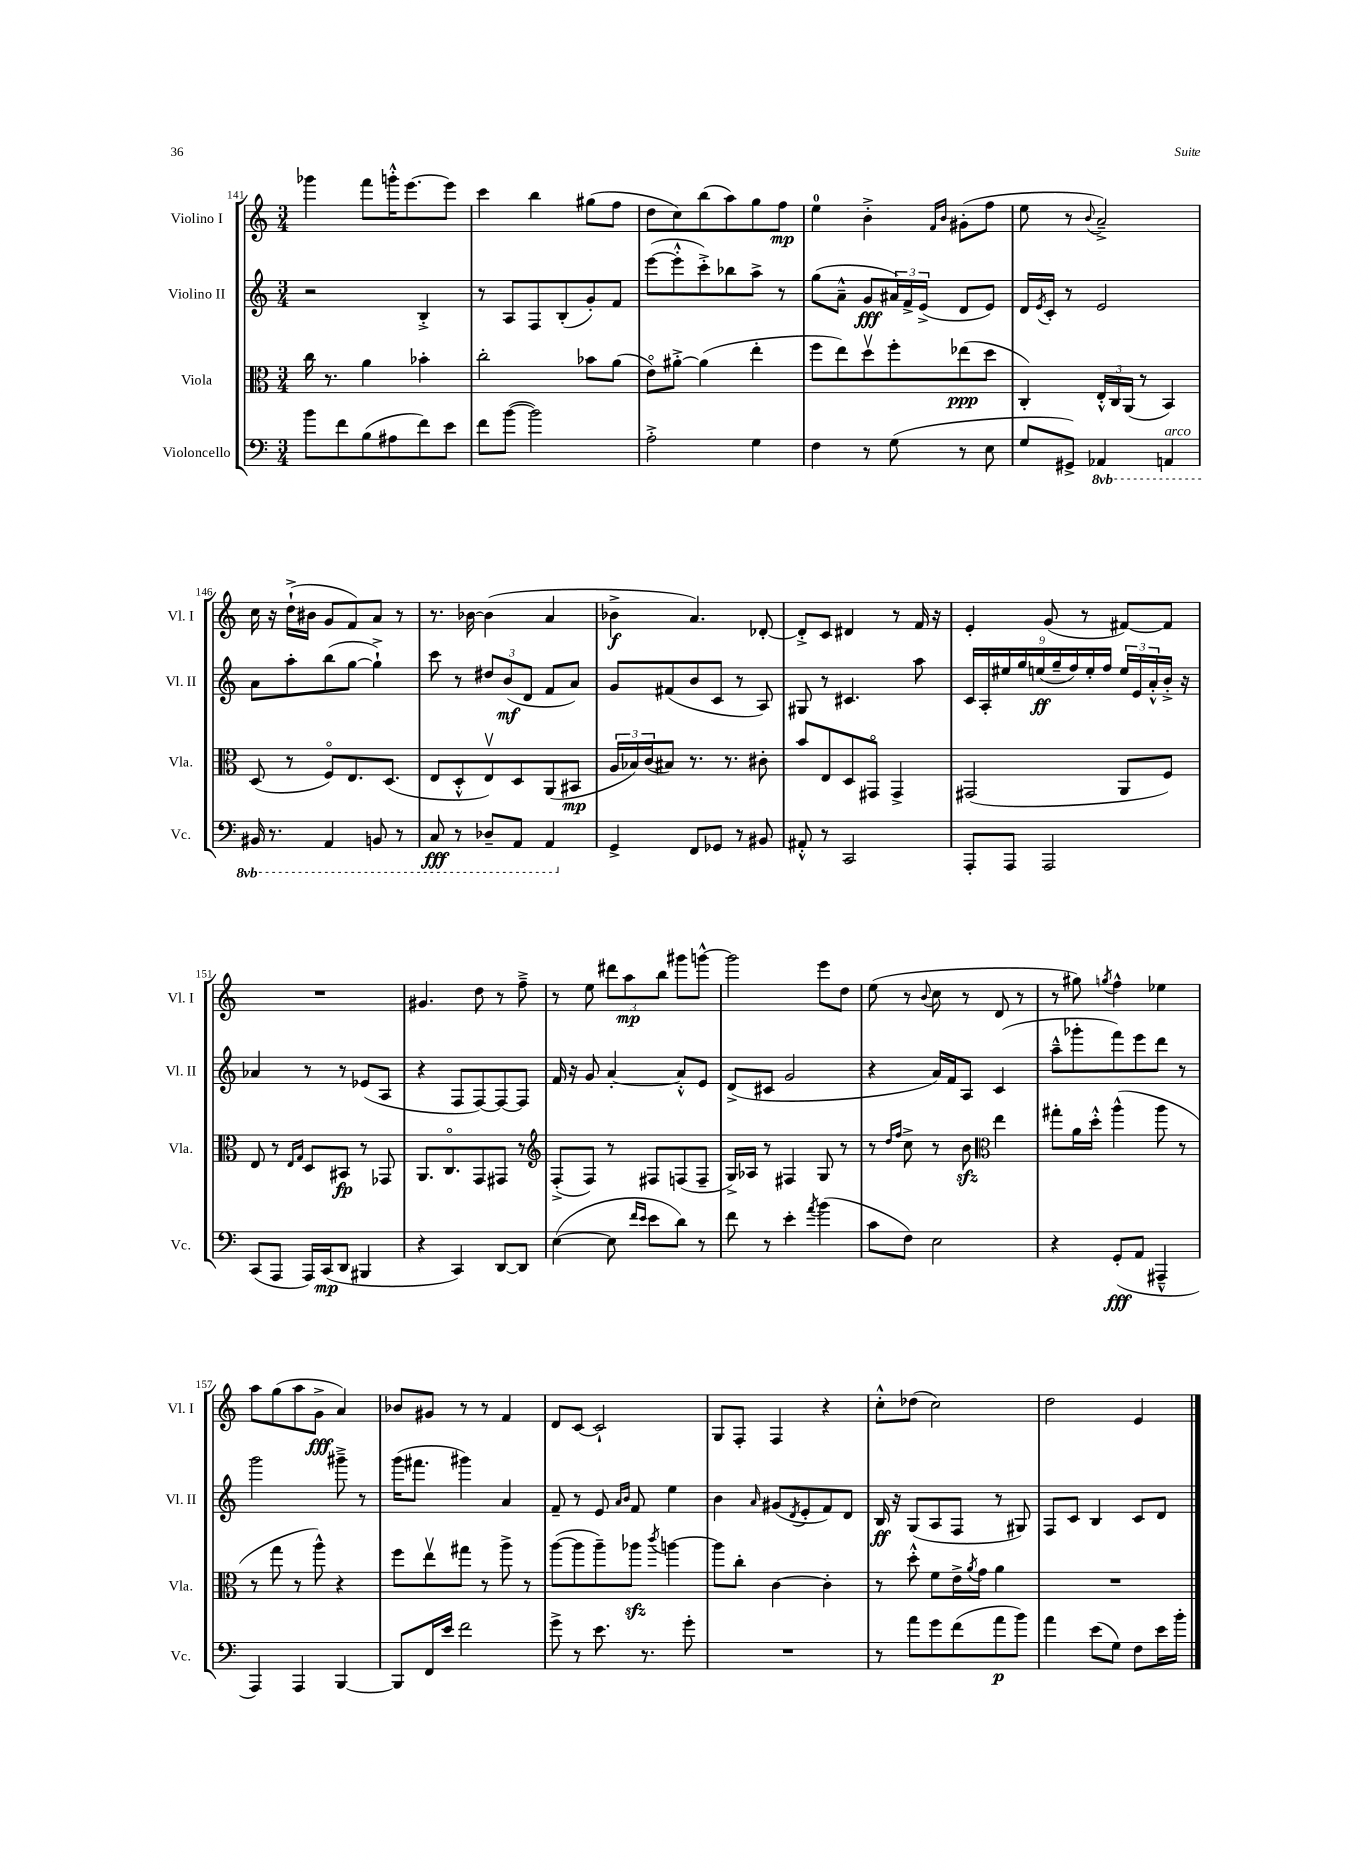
<<
\new StaffGroup <<
\new Staff = "s0" \with { instrumentName = "Violino I" shortInstrumentName = "Vl. I" } {
    \clef treble \key c \major \numericTimeSignature \time 3/4
    ges'''4 f'''8 g'''16-.-^ e'''8.~ e'''8 |
    c'''4 b''4 gis''8( f''8 |
    d''8 c''8) b''8( a''8) g''8 f''8\mp |
    e''4-0 b'4-.-> \grace { f'16 b'16 } gis'8-.( f''8 |
    e''8 r8 \appoggiatura { b'8 } a'2--->) |
    c''16 r16 d''16-!->( bis'16 g'8 f'8) a'8 r8 |
    r8. bes'16~ bes'4( a'4 |
    bes'4->\f a'4.) des'8~-. |
    des'8-.-> c'8 dis'4 r8 f'16 r16 |
    e'4-. g'8( r8 fis'8~) fis'8 |
    R2. |
    gis'4. d''8 r8 f''8---> |
    r8 e''8 \tuplet 3/2 { dis'''8 a''8\mp b''8 } gis'''8 g'''8~-^ |
    g'''2 e'''8 d''8 |
    e''8( r8 \appoggiatura { b'8 } c''8 r8 d'8 r8 |
    r8 gis''8) \acciaccatura { g''8 } f''4-^ ees''4 |
    a''8 g''8( a''8 g'8->\fff a'4) |
    bes'8 gis'8 r8 r8 f'4 |
    d'8 c'8~ c'2-! |
    g8 f8-. f4 r4 |
    c''8-.-^ des''8( c''2) |
    d''2 e'4 \bar "|." |
}
\new Staff = "s1" \with { instrumentName = "Violino II" shortInstrumentName = "Vl. II" } {
    \clef treble \key c \major \numericTimeSignature \time 3/4
    r2 b4-.-> |
    r8 a8 f8 b8-.( g'8-.) f'8 |
    e'''8~( e'''8-.-^ c'''8-.->) bes''8 a''8-> r8 |
    g''8( a'8---^ g'8\fff \tuplet 3/2 { ais'16) f'16-> e'16->( } d'8 e'8) |
    d'16 \acciaccatura { e'8 } c'16-. r8 e'2 |
    a'8 a''8-. b''8( g''8~ g''4-!->) |
    c'''8 r8 \tuplet 3/2 { dis''8 b'8\mf( d'8 } f'8 a'8) |
    g'8 fis'8( b'8 c'8 r8 a8) |
    gis8 r8 cis'4. a''8 |
    \tuplet 9/8 { c'16 a16-. eis''16 g''16 e''16\ff( g''16-- f''16) e''16-. f''16 } \tuplet 3/2 { e''16 e'16 a'16-.-^ } b'16-.-> r16 |
    aes'4 r8 r8 ees'8( a8 |
    r4 f8 f8~) f8~ f8 |
    f'16 r16 g'8 a'4~-. a'8-.-^ e'8 |
    d'8->( cis'8 g'2 |
    r4 a'16) f'16 a8 c'4( |
    a''8---^ ges'''8-. f'''8) e'''8 d'''8 r8 |
    g'''2 gis'''8---> r8 |
    g'''16( fis'''8. gis'''4) a'4 |
    f'8-- r8 e'8 \grace { a'16 b'16 } f'8 e''4 |
    b'4 \grace { a'16 } gis'8( \acciaccatura { d'8 } e'8-. f'8) d'8 |
    b16\ff r16 g8( a8 f8 r8 gis8) |
    f8 c'8 b4 c'8 d'8 \bar "|." |
}
\new Staff = "s2" \with { instrumentName = "Viola" shortInstrumentName = "Vla." } {
    \clef alto \key c \major \numericTimeSignature \time 3/4
    c''16 r8. a'4 bes'4-. |
    c''2-. bes'8 a'8( |
    e'8\flageolet) ais'8~-.-> ais'4( e''4-. |
    f''8 e''8) d''8\upbow f''8-. ees''8\ppp( d''8 |
    c4-.) \tuplet 3/2 { e16-.-^ c16 a,16( } r8 b,4) |
    d8( r8 f8\flageolet) e8. d8.( |
    e8 d8-.-^ e8\upbow) d8 a,8( bis,8\mp |
    \tuplet 3/2 { a16 bes16) c'16( } bis8) r8. r8. cis'8-. |
    b'8 e8 d8 gis,8\flageolet gis,4-> |
    gis,2( a,8 f8) |
    e8 r8 \grace { e16 g16 } d8 bis,8\fp r8 ges,8 |
    a,8. c8.\flageolet g,8 gis,8 r8 |
    \clef treble f8-.->( f8) r8 fis8 f8( f8-- |
    g16->) aes16 r8 fis4 g8 r8 |
    r8 \grace { d''16 f''16 } c''8-> r8 b'8\sfz \clef alto e''4 |
    gis''8-. a'16 d''16-.-^ a''4-^( a''8 r8 |
    r8 g''8 r8 a''8-^) r4 |
    f''8 e''8\upbow gis''8 r8 a''8-> r8 |
    a''8~( a''8 a''8--) aes''8\sfz \acciaccatura { c'''8 } a''4~ |
    a''8 c''8-. c'4~ c'4-. |
    r8 d''8-.-^ f'8 e'16-> \acciaccatura { a'8 } g'16 a'4 |
    R2. \bar "|." |
}
\new Staff = "s3" \with { instrumentName = "Violoncello" shortInstrumentName = "Vc." } {
    \clef bass \key c \major \numericTimeSignature \time 3/4 \set Staff.ottavationMarkups = #ottavation-simple-ordinals
    b'8 f'8 b8( ais8 f'8) e'8 |
    f'8 b'8~( b'2) |
    a2-.-> g4 |
    f4 r8 g8( r8 e8 |
    g8 gis,8->) \ottava #-1 aes,,4 a,,4^\markup { \italic "arco" } |
    bis,,16 r8. a,,4 b,,8 r8 |
    c,8\fff r8 des,8-- a,,8 a,,4 \ottava #0 |
    g,4-> f,8 ges,8 r8 bis,8 |
    ais,8-.-^ r8 c,2 |
    a,,8-. a,,8 a,,2 |
    c,8( a,,8 a,,16) c,16\mp( d,8 bis,,4 |
    r4 c,4) d,8~ d,8 |
    e4~( e8 \grace { f'16 e'16 } e'8 d'8) r8 |
    f'8 r8 e'4-. \acciaccatura { a'8 } b'4( |
    c'8 f8) e2 |
    r4 g,8-.\fff( a,8 ais,,4---^ |
    a,,4) a,,4 b,,4~ |
    b,,8 f,16 e'16 f'2 |
    g'8-> r8 e'8. r8. g'8-. |
    R2. |
    r8 a'8 g'8 f'8( a'8\p b'8) |
    a'4 e'8( g8) f8 e'16 b'16-. \bar "|." |
}
>>
>>
\layout { \context { \Score currentBarNumber = #141 } }
